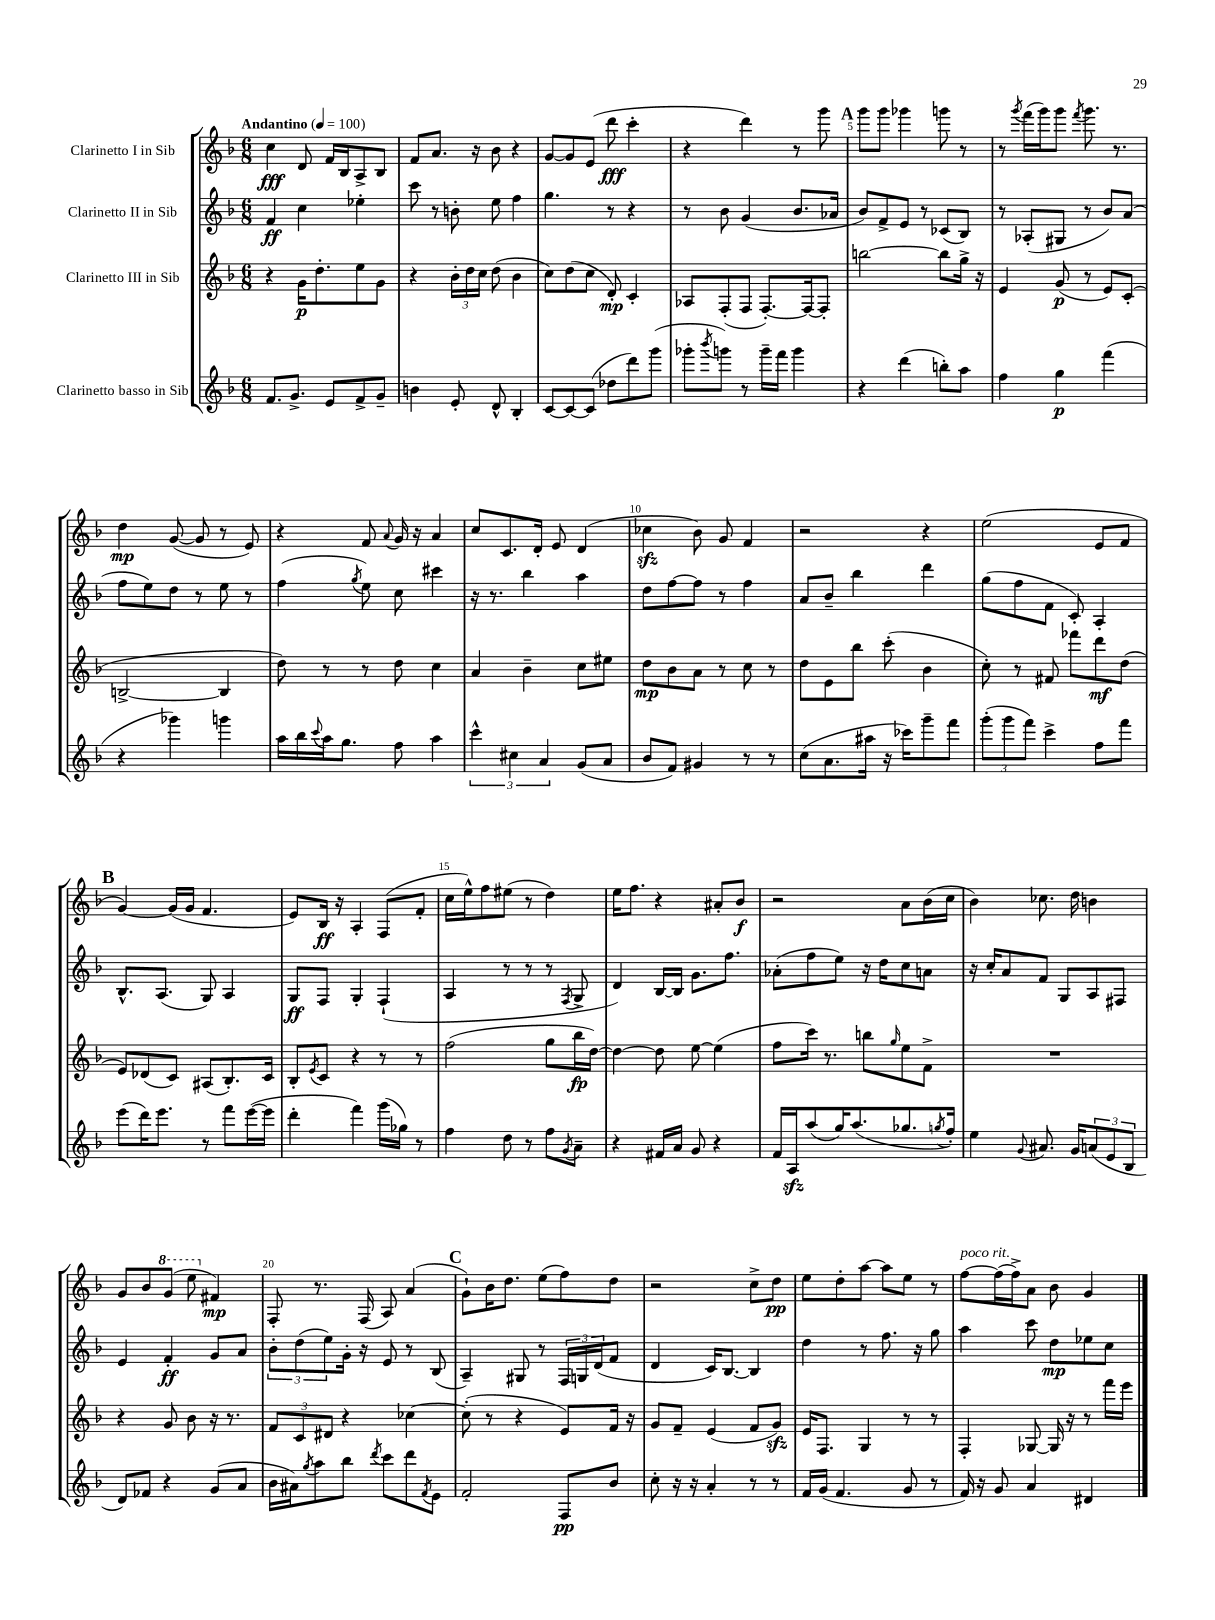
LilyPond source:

<<
\new StaffGroup <<
\new Staff = "s0" \with { instrumentName = "Clarinetto I in Sib" } {
    \clef treble \key f \major \numericTimeSignature \time 6/8 \tempo "Andantino" 4 = 100
    c''4\fff d'8 f'16 bes16 a8-> bes8 |
    f'8 a'8. r16 bes'8 r4 |
    g'8~ g'8 e'8( d'''8\fff c'''4-. |
    r4 d'''4) r8 g'''8 |
    \mark \markup { \bold "A" } g'''8 g'''8 ges'''4 g'''8 r8 |
    r8 \acciaccatura { g'''8 } f'''16( g'''16) g'''8 \acciaccatura { f'''8 } g'''8. r8. |
    d''4\mp g'8~( g'8 r8 e'8) |
    r4 f'8 \appoggiatura { a'8 } g'16 r16 a'4 |
    c''8 c'8. d'16-. e'8 d'4( |
    ces''4\sfz bes'8) g'8 f'4 |
    r2 r4 |
    e''2( e'8 f'8 |
    \mark \markup { \bold "B" } g'4~) g'16( g'16 f'4. |
    e'8) bes16\ff r16 a4-. f8( f'8-. |
    c''16 e''16-^) f''8 eis''8( r8 d''4) |
    e''16 f''8. r4 ais'8-. bes'8\f |
    r2 a'8 bes'16( c''16 |
    bes'4) ces''8. d''16 b'4 |
    g'8 bes'8 \ottava #1 g''8( e'''8 \ottava #0 fis'4\mp) |
    f8-. r8. f16( a8) a'4( |
    \mark \markup { \bold "C" } g'8-!) bes'16 d''8. e''8( f''8) d''8 |
    r2 c''8-> d''8\pp |
    e''8 d''8-. a''8~ a''8 e''8 r8 |
    f''8~^\markup { \italic "poco rit." } f''16( f''16->) a'8 bes'8 g'4 \bar "|." |
}
\new Staff = "s1" \with { instrumentName = "Clarinetto II in Sib" } {
    \clef treble \key f \major \numericTimeSignature \time 6/8
    f'4\ff c''4 ees''4-. |
    c'''8 r8 b'8-. e''8 f''4 |
    g''4. r8 r4 |
    r8 bes'8 g'4( bes'8. aes'16 |
    \mark \markup { \bold "A" } bes'8) f'8-> e'8 r8 ces'8( bes8) |
    r8 aes8-.( gis8 r8 bes'8) a'8( |
    f''8 e''8) d''8 r8 e''8 r8 |
    f''4( \acciaccatura { g''8 } e''8) c''8 cis'''4 |
    r16 r8. bes''4 a''4 |
    d''8 f''8~ f''8 r8 f''4 |
    a'8 bes'8-- bes''4 d'''4 |
    g''8( f''8 f'8 c'8-.) a4-. |
    \mark \markup { \bold "B" } bes8.-^ a8.( g8) a4 |
    g8\ff f8 g4-. f4-!( |
    a4 r8 r8 r8 \acciaccatura { f8 } g8-> |
    d'4) bes16~ bes16 g'8. f''8. |
    aes'8-.( f''8 e''8) r16 d''16 c''8 a'8 |
    r16 c''16-. a'8 f'8 g8 a8 fis8 |
    e'4 f'4-.\ff g'8 a'8 |
    \tuplet 3/2 { bes'8-. d''8( e''8) } g'16-. r16 e'8 r8 bes8( |
    \mark \markup { \bold "C" } a4--) gis8 r8 \tuplet 3/2 { f16 g16 d'16( } f'8 |
    d'4 c'16) bes8.~ bes4 |
    d''4 r8 f''8. r16 g''8 |
    a''4 c'''8 d''8\mp ees''8 c''8 \bar "|." |
}
\new Staff = "s2" \with { instrumentName = "Clarinetto III in Sib" } {
    \clef treble \key f \major \numericTimeSignature \time 6/8
    r4 g'16\p d''8.-. e''8 g'8 |
    r4 \tuplet 3/2 { bes'16-. d''16 c''16 } d''8( bes'4 |
    c''8) d''8( c''8 d'8-.\mp) c'4-. |
    aes8 f8-.( f8 f8.~-.) f16~ f8-. |
    \mark \markup { \bold "A" } b''2~ b''8 g''16-> r16 |
    e'4 g'8\p( r8 e'8) c'8-.( |
    b2~-> b4 |
    d''8) r8 r8 d''8 c''4 |
    a'4 bes'4-- c''8 eis''8 |
    d''8\mp bes'8 a'8 r8 c''8 r8 |
    d''8 e'8 bes''8 c'''8-.( bes'4 |
    c''8-.) r8 fis'8 fes'''8 d'''8\mf d''8( |
    \mark \markup { \bold "B" } e'8) des'8( c'8) ais8( bes8.-.) c'16 |
    bes8-. \acciaccatura { e'8 } c'8 r4 r8 r8 |
    f''2( g''8 bes''16\fp d''16~) |
    d''4~ d''8 e''8~ e''4( |
    f''8 c'''16) r8. b''8 \grace { g''16 } e''8 f'8-> |
    R2. |
    r4 g'8 bes'8 r16 r8. |
    \tuplet 3/2 { f'8 c'8 dis'8 } r4 ces''4~ |
    \mark \markup { \bold "C" } ces''8-.( r8 r4 e'8) f'16 r16 |
    g'8 f'8-- e'4( f'8 g'8\sfz) |
    e'16 f8. g4 r8 r8 |
    f4-. ges8~ ges16 r16 r8 f'''16 e'''16 \bar "|." |
}
\new Staff = "s3" \with { instrumentName = "Clarinetto basso in Sib" } {
    \clef treble \key f \major \numericTimeSignature \time 6/8
    f'8. g'8.-> e'8 f'8-> g'8-- |
    b'4 e'8-. d'8-^ bes4-. |
    c'8~ c'8~ c'8( des''8 d'''8) g'''8( |
    ges'''8-. \acciaccatura { bes'''8 } g'''8) r8 g'''16-- f'''16 g'''4 |
    \mark \markup { \bold "A" } r4 d'''4( b''8-.) a''8 |
    f''4 g''4\p f'''4( |
    r4 ges'''4) g'''4 |
    a''16 bes''16 \appoggiatura { c'''8 } a''16 g''8. f''8 a''4 |
    \tuplet 3/2 { c'''4-^ cis''4 a'4 } g'8( a'8 |
    bes'8 f'8) gis'4 r8 r8 |
    c''8( a'8. ais''16 r16 ces'''16) g'''8-- f'''8 |
    \tuplet 3/2 { g'''8-.( g'''8 f'''8) } c'''4-> f''8 f'''8 |
    \mark \markup { \bold "B" } e'''8( d'''16) e'''8. r8 f'''8 e'''16~( e'''16 |
    d'''4-. f'''4) g'''16( ges''16) r8 |
    f''4 d''8 r8 f''8 \acciaccatura { g'8 } a'8-- |
    r4 fis'16 a'16 g'8 r4 |
    f'16 a16\sfz a''8( g''16) a''8.( ges''8. \acciaccatura { g''8 } f''16-.) |
    e''4 \appoggiatura { g'8 } ais'8. g'16 \tuplet 3/2 { a'8( e'8 bes8 } |
    d'8) fes'8 r4 g'8( a'8 |
    bes'16 ais'16) \acciaccatura { g''8 } a''8 bes''8 \acciaccatura { d'''8 } c'''8 d'''8 \acciaccatura { f'8 } e'8 |
    \mark \markup { \bold "C" } f'2-. f8\pp bes'8 |
    c''8-. r16 r16 a'4-. r8 r8 |
    f'16 g'16( f'4. g'8 r8 |
    f'16) r16 g'8 a'4 dis'4 \bar "|." |
}
>>
>>
\layout { \context { \Score \override BarNumber.break-visibility = ##(#f #t #t) barNumberVisibility = #(every-nth-bar-number-visible 5) } }
